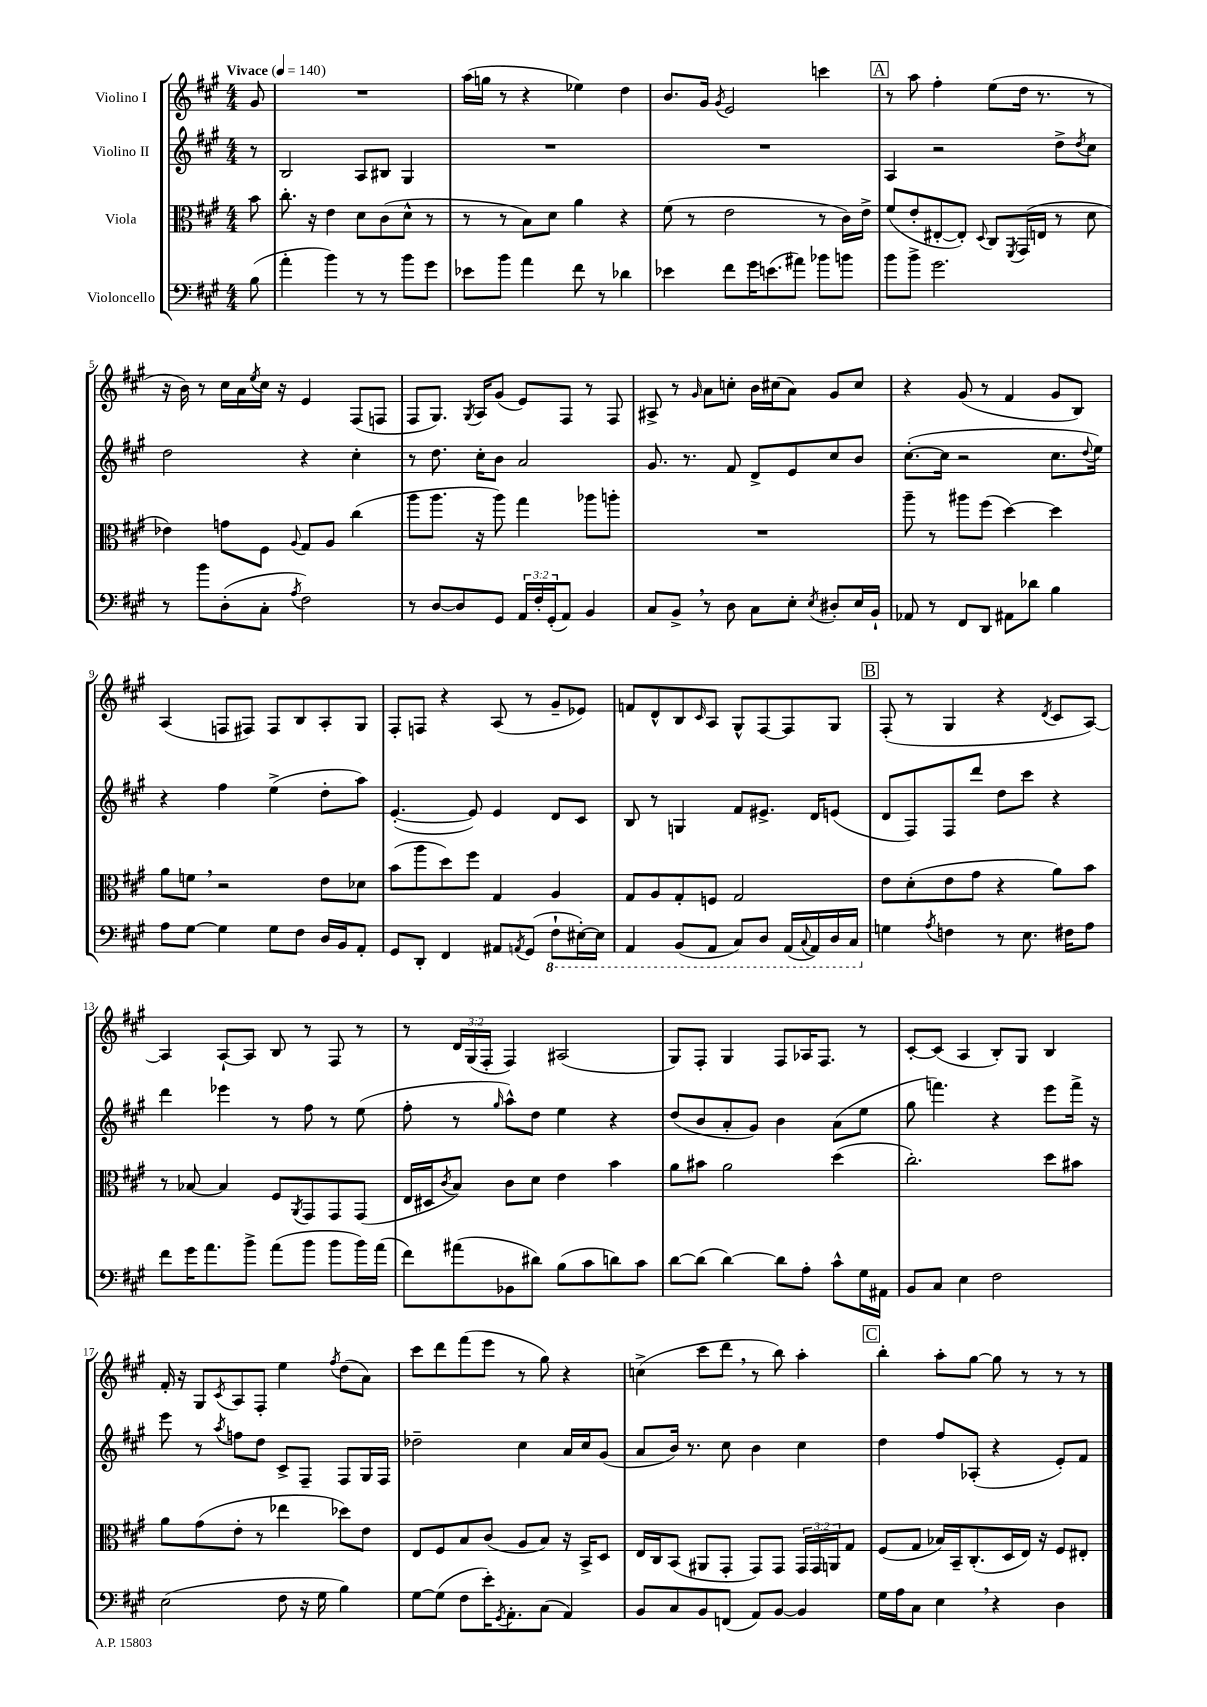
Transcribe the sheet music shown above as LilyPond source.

<<
\new StaffGroup <<
\new Staff = "s0" \with { instrumentName = "Violino I" } {
    \clef treble \key a \major \numericTimeSignature \time 4/4 \override Staff.TupletNumber.text = #tuplet-number::calc-fraction-text \partial 8 \tempo "Vivace" 4 = 140
    gis'8 |
    R1 |
    a''16( g''16 r8 r4 ees''4) d''4 |
    b'8. gis'16 \acciaccatura { gis'8 } e'2 c'''4 |
    \mark \markup { \box "A" } r8 a''8 fis''4-. e''8( d''16 r8. r8 |
    r16 b'16) r8 cis''16 a'16 \acciaccatura { e''8 } cis''16 r16 e'4 fis8( f8 |
    fis8 gis8.) \acciaccatura { gis8 } a16 gis'8( e'8) fis8 r8 fis8 |
    ais8-> r8 \grace { gis'16 } a'8 c''8-. b'16 cis''16( a'8) gis'8 cis''8 |
    r4 gis'8( r8 fis'4 gis'8 b8) |
    a4( f8 fis8) fis8 b8 a8-. gis8 |
    fis8-. f8 r4 a8( r8 gis'8-- ees'8) |
    f'8 d'8-^ b8 \grace { cis'16 } a8 gis8-^ fis8~ fis8 gis8 |
    \mark \markup { \box "B" } fis8-.( r8 gis4 r4 \acciaccatura { d'8 } cis'8 a8~) |
    a4 a8~-! a8 b8 r8 fis8 r8 |
    r8 \tuplet 3/2 { d'16 gis16( fis16-. } fis4) ais2( |
    gis8) fis8-. gis4 fis8 aes16 fis8. r8 |
    cis'8~-. cis'8( a4 b8-.) gis8 b4 |
    fis'16-. r16 gis8 \acciaccatura { cis'8 } a8 fis8-. e''4 \acciaccatura { fis''8 } d''8( a'8) |
    cis'''8 d'''8 fis'''8( e'''8 r8 gis''8) r4 |
    c''4->( cis'''8 d'''8 \breathe r8 b''8) a''4-. |
    \mark \markup { \box "C" } b''4-. a''8-. gis''8~ gis''8 r8 r8 r8 \bar "|." |
}
\new Staff = "s1" \with { instrumentName = "Violino II" } {
    \clef treble \key a \major \numericTimeSignature \time 4/4 \partial 8
    r8 |
    b2 a8 bis8 gis4 |
    R1 |
    R1 |
    \mark \markup { \box "A" } a4 r2 d''8-> \acciaccatura { d''8 } cis''8 |
    d''2 r4 cis''4-. |
    r8 d''8. cis''16-. b'8 a'2 |
    gis'8. r8. fis'8 d'8-> e'8 cis''8 b'8 |
    cis''8.~-.( cis''16 r2 cis''8. \appoggiatura { d''8 } e''16) |
    r4 fis''4 e''4->( d''8-. a''8) |
    e'4.~-.( e'8) e'4 d'8 cis'8 |
    b8 r8 g4 fis'8 eis'8.-> d'16 e'8( |
    \mark \markup { \box "B" } d'8 fis8) fis8 d'''8 d''8 cis'''8 r4 |
    d'''4 ees'''4 r8 fis''8 r8 e''8( |
    fis''8-. r8 \grace { gis''16 } a''8-^) d''8 e''4 r4 |
    d''8( b'8 a'8-. gis'8) b'4 a'8( e''8 |
    gis''8 f'''4.) r4 e'''8 f'''16-> r16 |
    e'''8 r8 \acciaccatura { a''8 } f''8 d''8 cis'8-> fis8-- fis8 gis16 fis16 |
    des''2-- cis''4 a'16 cis''16 gis'8( |
    a'8 b'16) r8. cis''8 b'4 cis''4 |
    \mark \markup { \box "C" } d''4 fis''8 aes8-.( r4 e'8-.) fis'8 \bar "|." |
}
\new Staff = "s2" \with { instrumentName = "Viola" } {
    \clef alto \key a \major \numericTimeSignature \time 4/4 \override Staff.TupletNumber.text = #tuplet-number::calc-fraction-text \partial 8
    b'8 |
    cis''8.-. r16 e'4 d'8 cis'8( d'8-^ r8 |
    r8 r8 b8) d'8 a'4 r4 |
    fis'8( r8 e'2 r8 cis'16) e'16-> |
    \mark \markup { \box "A" } fis'8( e'8-. eis8~-. eis8-.) \appoggiatura { d8 } cis8 \acciaccatura { fis,8 } gis,16( e16 r8 d'8 |
    ees'4) g'8 fis8 \appoggiatura { a8 } gis8 a8 cis''4( |
    a''8 a''8. r16 a''8) gis''4 aes''8 a''8-. |
    R1 |
    a''8-- r8 ais''8 fis''8( d''4~) d''4 |
    a'8 f'8 \breathe r2 e'8 des'8 |
    b'8( a''8 d''8) fis''8 gis4 a4 |
    gis8 a8 gis8-. f8 gis2 |
    \mark \markup { \box "B" } e'8 d'8-.( e'8 gis'8 r4 a'8) b'8 |
    r8 bes8~ bes4 fis8 \acciaccatura { a,8 } gis,8 gis,8 gis,8( |
    e16 dis16 \acciaccatura { cis'8 } b8) cis'8 d'8 e'4 b'4 |
    a'8 bis'8 a'2 d''4( |
    cis''2.-.) d''8 bis'8 |
    a'8 gis'8( e'8-. r8 ees''4 des''8) e'8 |
    e8 fis8 b8 cis'8( a8 b8) r16 b,16-> d8 |
    e16 cis16 b,8( ais,8 gis,8-. gis,8) gis,8 \tuplet 3/2 { gis,16 gis,16 a,16 } gis8 |
    \mark \markup { \box "C" } fis8( gis8 bes16) b,16-- cis8.-.( d16 e16) r16 fis8 eis8-. \bar "|." |
}
\new Staff = "s3" \with { instrumentName = "Violoncello" } {
    \clef bass \key a \major \numericTimeSignature \time 4/4 \override Staff.TupletNumber.text = #tuplet-number::calc-fraction-text \partial 8
    b8( |
    a'4-. b'4) r8 r8 b'8 gis'8 |
    ees'8 b'8 a'4 fis'8 r8 des'4 |
    ees'4 fis'8 gis'16 e'8.( ais'8) bes'8 b'8 |
    \mark \markup { \box "A" } b'8 b'8-> gis'2. |
    r8 b'8 d8-.( cis8-. \acciaccatura { a8 } fis2) |
    r8 d8~ d8 gis,8 \tuplet 3/2 { a,16 fis16-. gis,16-.( } a,8) b,4 |
    cis8 b,8-> \breathe r8 d8 cis8 e8-. \acciaccatura { e8 } dis8-. e16 b,16-! |
    aes,8 r8 fis,8 d,8 ais,8 des'8 b4 |
    a8 gis8~ gis4 gis8 fis8 d16 b,16 a,8-. |
    gis,8 d,8-. fis,4 ais,8 \acciaccatura { a,8 } gis,8( \ottava #-1 fis,8-! eis,16~-.) eis,16 |
    a,,4 b,,8( a,,8 cis,8) d,8 a,,16( \appoggiatura { cis,8 } a,,16) d,16 cis,16 \ottava #0 |
    \mark \markup { \box "B" } g4 \acciaccatura { a8 } f4 r8 e8. fis16 a8 |
    fis'8 gis'16 a'8. b'8-> a'8( b'8 b'8 b'16) a'16( |
    fis'8) ais'8( bes,8 dis'8) b8( cis'8 d'8) cis'8 |
    d'8~ d'8( d'4~) d'8 a8-. cis'8-^ gis16 ais,16 |
    b,8 cis8 e4 fis2 |
    e2( fis8 r16 gis16 b4) |
    gis8~ gis8( fis8 e'16-.) \acciaccatura { gis,8 } a,8.-. cis8( a,4) |
    b,8 cis8 b,8 f,8( a,8) b,8~ b,4 |
    \mark \markup { \box "C" } gis16 a16 cis8 e4 \breathe r4 d4 \bar "|." |
}
>>
>>
